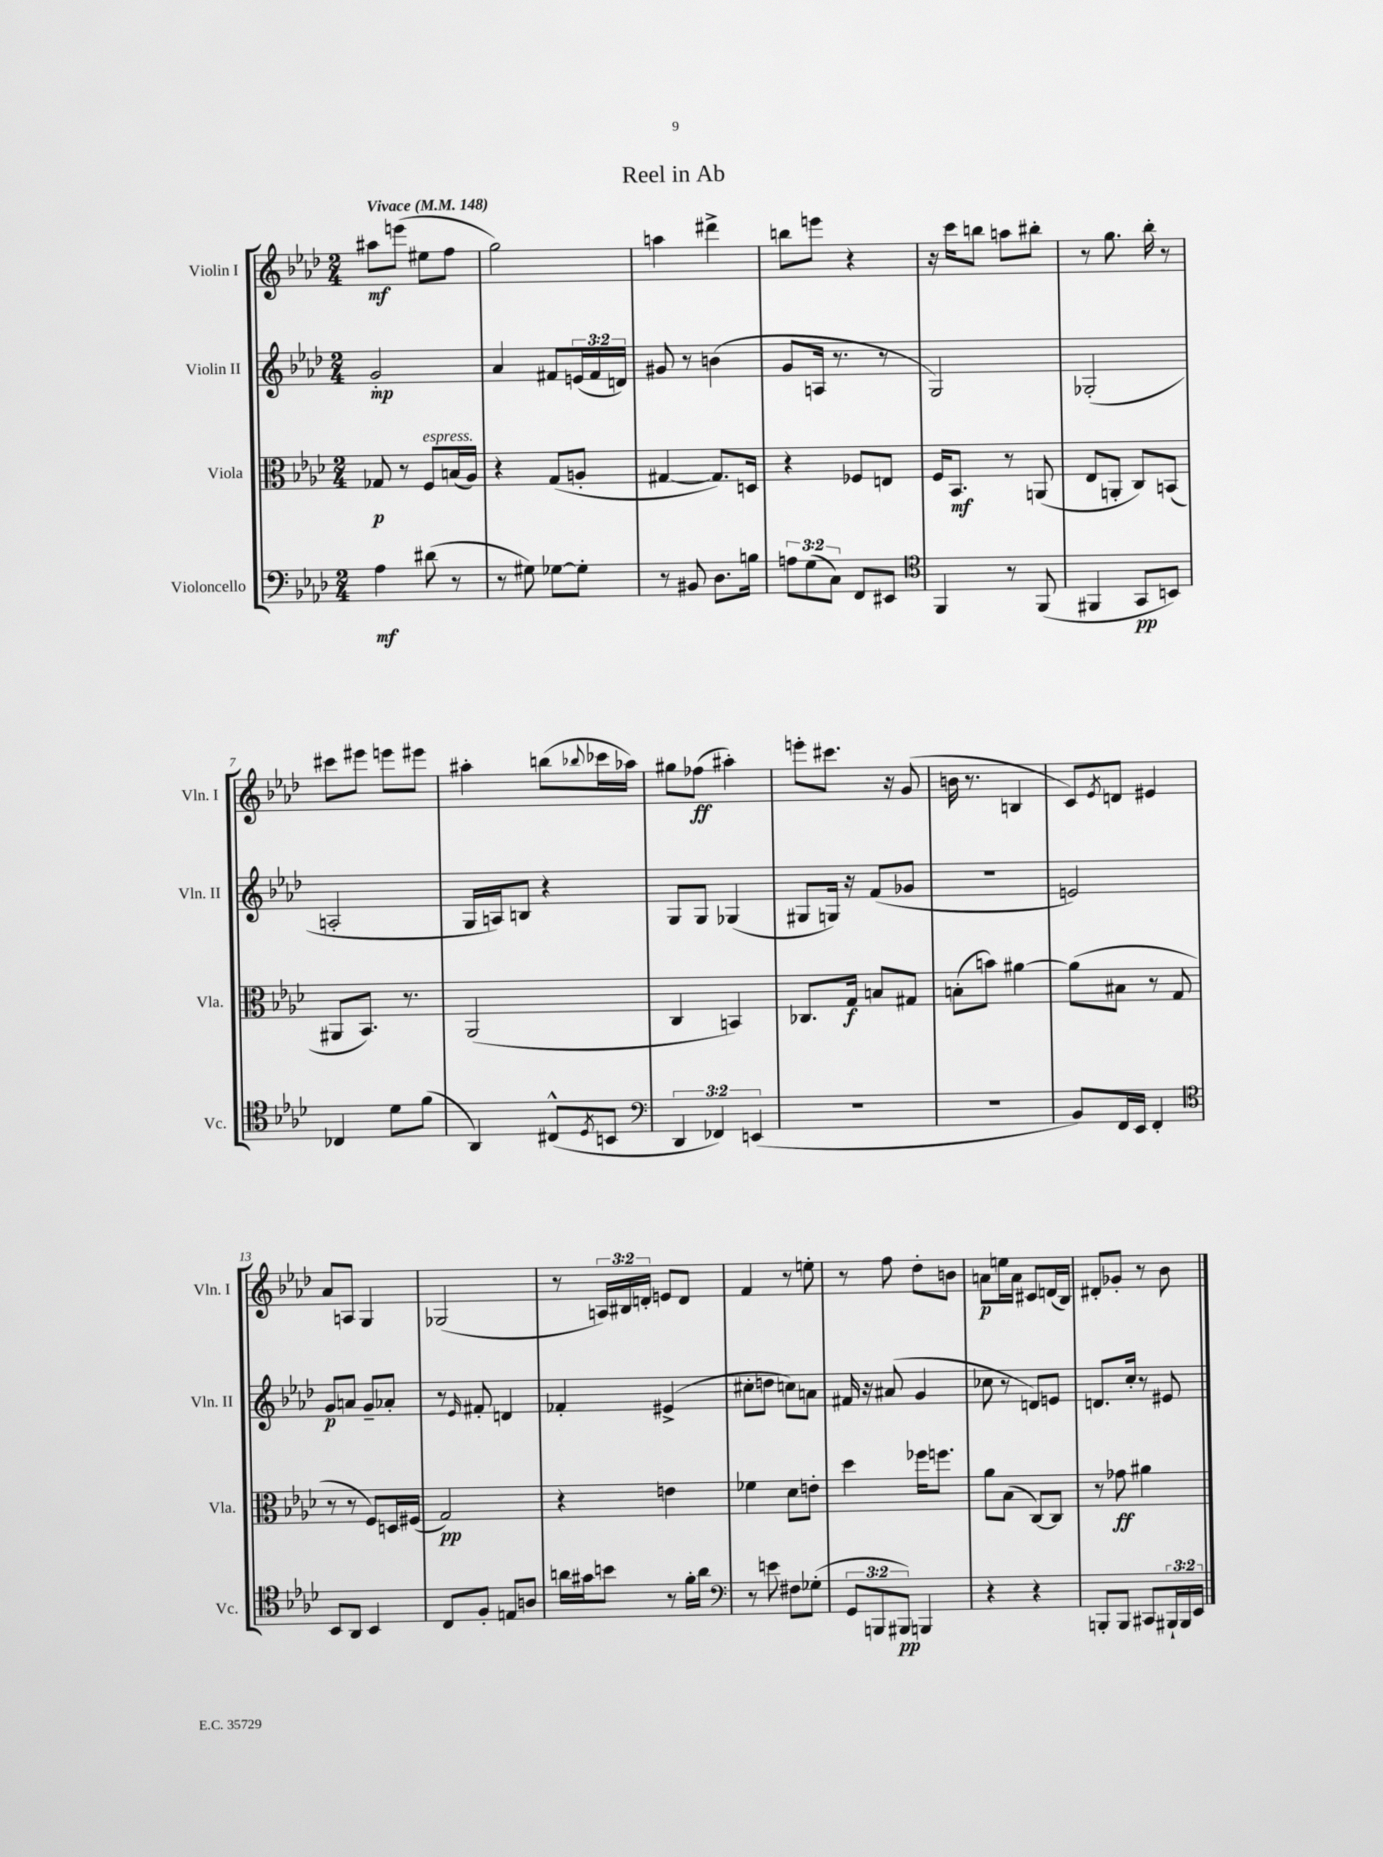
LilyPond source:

\header { title = "Reel in Ab" }
<<
\new StaffGroup <<
\new Staff = "s0" \with { instrumentName = "Violin I" shortInstrumentName = "Vln. I" } {
    \clef treble \key aes \major \numericTimeSignature \time 2/4 \override Staff.TupletNumber.text = #tuplet-number::calc-fraction-text \tempo "Vivace" 4 = 148
    ais''8\mf e'''8( eis''8 f''8 |
    g''2) |
    a''4 dis'''4-> |
    b''8 e'''8 r4 |
    r16 c'''16 b''8 a''8 bis''8-. |
    r8 g''8. bes''16-. r8 |
    cis'''8 eis'''8 e'''8 eis'''8 |
    ais''4-. b''8( \appoggiatura { bes''8 } ces'''16 aes''16) |
    gis''8 fes''8\ff( ais''4-.) |
    e'''8-. cis'''8. r16 g'8( |
    b'16 r8. b4 |
    c'8) \acciaccatura { ees'8 } d'8 eis'4 |
    aes'8 a8 g4 |
    ges2( |
    r8 \tuplet 3/2 { a16) bis16 d'16-. } e'8 d'8 |
    f'4 r8 e''8-. |
    r8 f''8 des''8-. b'8 |
    a'8\p e''16 a'16 cis'8 d'16( bes16) |
    dis'8-. ges'8-. r8 bes'8 \bar "|." |
}
\new Staff = "s1" \with { instrumentName = "Violin II" shortInstrumentName = "Vln. II" } {
    \clef treble \key aes \major \numericTimeSignature \time 2/4 \override Staff.TupletNumber.text = #tuplet-number::calc-fraction-text
    g'2-.\mp |
    aes'4 fis'8 \tuplet 3/2 { e'16( fis'16 d'16) } |
    gis'8 r8 b'4( |
    g'8 a16 r8. r8 |
    g2) |
    ges2-.( |
    a2-. |
    g16 a16) b8 r4 |
    g8 g8 ges4( |
    gis8 g16) r16 f'8( ges'8 |
    r2 |
    e'2) |
    g'8\p a'8 g'8-- aes'8-. |
    r8 \grace { ees'16 } fis'8-. d'4 |
    fes'4-. eis'4->( |
    cis''8-. d''8 c''8) a'8 |
    fis'16 r16 ais'8( g'4 |
    ces''8 r8 d'8) e'8 |
    d'8. c''16-. r8 eis'8 \bar "|." |
}
\new Staff = "s2" \with { instrumentName = "Viola" shortInstrumentName = "Vla." } {
    \clef alto \key aes \major \numericTimeSignature \time 2/4
    ges8\p r8 f8^\markup { \italic "espress." } b16( aes16) |
    r4 g8( a8-. |
    gis4~ gis8.) d16 |
    r4 fes8 e8 |
    f16 bes,8.\mf r8 a,8( |
    ees8 a,8-. c8) b,8( |
    ais,8 bes,8.) r8. |
    aes,2( |
    c4 b,4) |
    ces8. g16\f b8 gis8 |
    b8-.( b'8) ais'4~ |
    ais'8( bis8 r8 g8 |
    r8 r8 f8) d16 fis16( |
    g2\pp) |
    r4 e'4 |
    fes'4 des'8 e'8-. |
    des''4 fes''16 f''8. |
    aes'8 bes8( c8~) c8 |
    r8 ges'8\ff ais'4 \bar "|." |
}
\new Staff = "s3" \with { instrumentName = "Violoncello" shortInstrumentName = "Vc." } {
    \clef bass \key aes \major \numericTimeSignature \time 2/4 \override Staff.TupletNumber.text = #tuplet-number::calc-fraction-text
    aes4\mf dis'8( r8 |
    r8 gis8) ges8~ ges8-. |
    r8 bis,8 des8. b16 |
    \tuplet 3/2 { a8 g8( c8) } f,8 eis,8 |
    \clef tenor f,4 r8 f,8( |
    fis,4 g,8\pp b,8) |
    ces4 des'8 f'8( |
    aes,4) cis8-^( \acciaccatura { des8 } b,8 |
    \clef bass \tuplet 3/2 { des,4 fes,4) e,4( } |
    R2 |
    R2 |
    bes,8) f,16 ees,16 f,4-. |
    \clef tenor bes,8 aes,8 bes,4 |
    c8 f8-. e8 a8 |
    a'16 gis'16 b'8 r8 f'16-. a'16 |
    \clef bass r8 e'8 fis8 ges8-.( |
    \tuplet 3/2 { g,8 b,,8 bis,,8\pp) } b,,4 |
    r4 r4 |
    b,,8-. b,,8 cis,8 \tuplet 3/2 { bis,,16-! bis,,16 ees,16 } \bar "|." |
}
>>
>>
